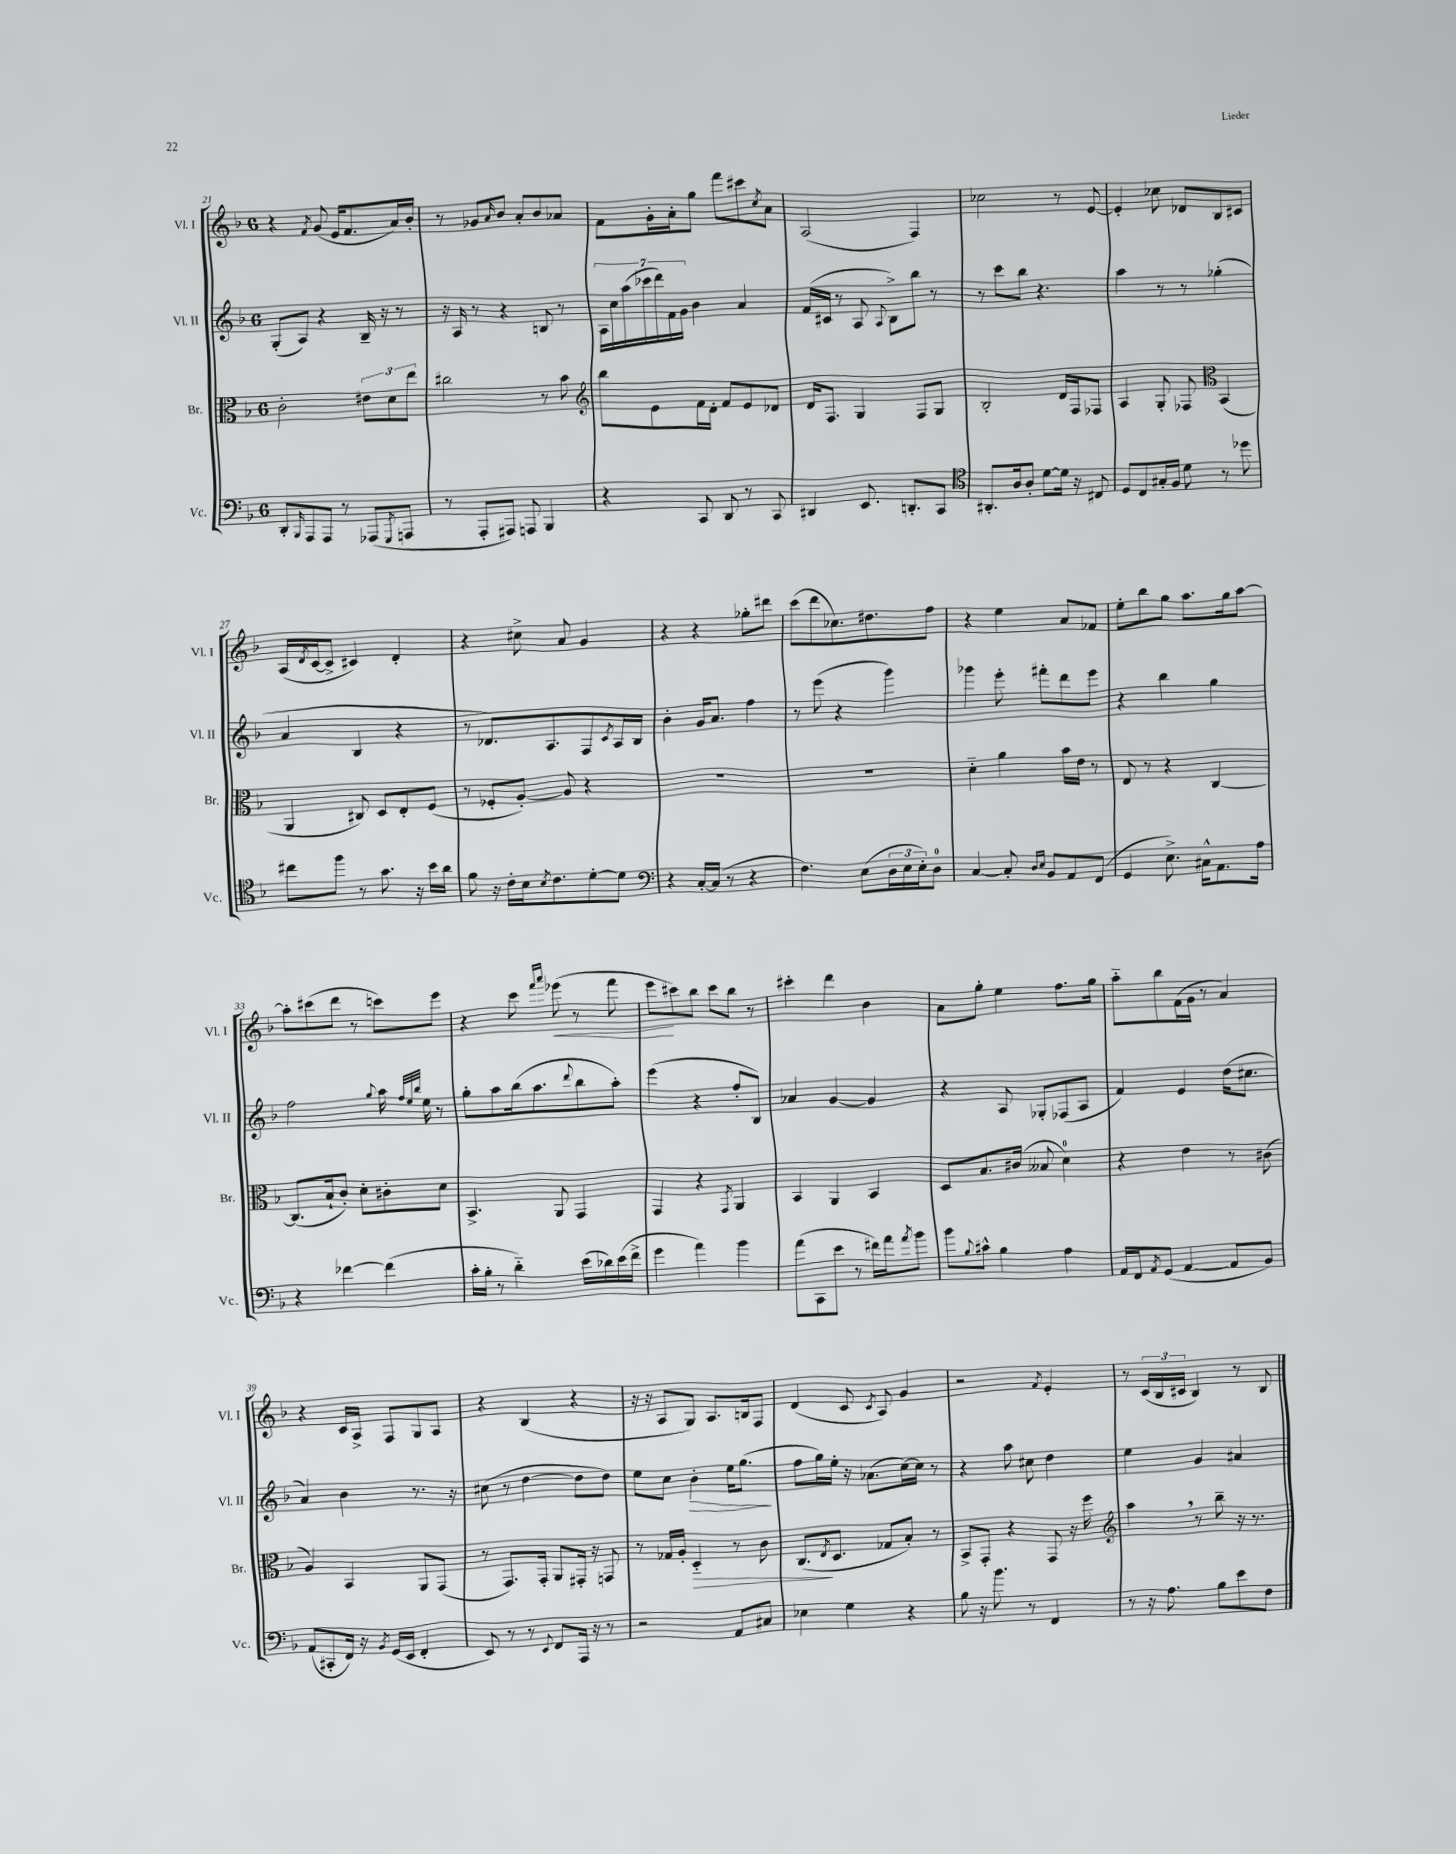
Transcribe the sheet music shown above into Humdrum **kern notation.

**kern	**kern	**kern	**kern
*staff4	*staff3	*staff2	*staff1
*clefF4	*clefC3	*clefG2	*clefG2
*k[b-]	*k[b-]	*k[b-]	*k[b-]
*M6/8	*M6/8	*M6/8	*M6/8
8DD'	2c'	(8G'	4r
16qqBBB-	.	.	.
8AAA	.	8A)	.
.	.	.	8qf
8AAA	.	4r	(8g
8r	.	.	16e
.	.	.	8.f
(8AAA-	12e#	16B-~	.
.	.	16r	.
.	12d	.	.
8qGGG	.	.	.
8AAA	.	8r	16a)
.	12ee	.	.
.	.	.	16b-'
=	=	=	=
8r	2cc#	16r	8r
.	.	16A	.
8AAA'	.	8r	8g-
.	.	.	16qqa
8AAA#)	.	4r	8b-
8AAA	.	.	8a'
4BBB-	8r	8B	8b-
.	8b-	8r	8a-
=	=	=	=
*	*clefG2	*	*
4r	8bb-	28A	8f
.	.	28cc	.
.	.	(28aa	.
.	.	28ccc-	.
.	8e	.	16g'
.	.	28ddd)	.
.	.	28f	.
.	.	.	16a'
.	.	28g	.
8CC	16f	4b-	8gg
.	16d'	.	.
8DD	8f	.	8fff
8r	8e	4a	8ccc#
.	.	.	8qcc
8CC	8d-	.	8a
=	=	=	=
4DD#	16d	(16f	(2A
.	8.F	16c#	.
.	.	8r	.
8.EE	4G	8A	.
.	.	8qqA	.
.	.	8B-^)	.
8.DD'	.	.	.
.	8F	8bb-	4F)
8CC	8G	8r	.
=	=	=	=
*clefC4	*	*	*
8.AA#'	2B-'	8r	2cc-
.	.	8ccc	.
16A	.	.	.
8A'	.	8bb-	.
[8d	.	4.r	.
16d]	16d	.	8r
16r	16F	.	.
8C#	8F-	.	[8e
=	=	=	=
8D	4A	4aa	4e']
8C	.	.	.
16G#'	8G'	8r	8cc-
16F	.	.	.
8d	8F-	8r	8d-
*	*clefC3	*	*
8r	(4BB-	(4gg-'	8B-
8dd-	.	.	8c#
=	=	=	=
8cc#	4AA	4a	(16A
.	.	.	8qd
.	.	.	[16c
8ff	.	.	8c^]
8r	8C#)	4B-	4c#)
8.g	8D	.	.
.	8E'	4r	4d'
16r	.	.	.
16b-	(8F	.	.
16a	.	.	.
=	=	=	=
8f	8r	8r	4r
16r	8F-'	8.d-)	.
16c'	.	.	.
16B-	[8A')	.	8cc#^
8qB-	.	.	.
8.c	.	8.A	.
.	8A]	.	8a
[8d'	4r	8F	4g
.	.	8qc	.
8d]	.	16A	.
.	.	16B-	.
=	=	=	=
*clefF4	*	*	*
4r	2.r	4b-'	4r
[16C'	.	16g	4r
(16C]	.	8.a	.
8r	.	.	.
4r	.	4ff	8gg-'
.	.	.	8ddd#
=	=	=	=
4.F)	2.r	8r	(8ccc
.	.	(8eee	8ddd
.	.	4r	8.cc-)
(8E	.	.	.
.	.	.	8.dd#
24D	.	4ggg)	.
24E	.	.	.
24E')	.	.	.
8D	.	.	8ff
=	=	=	=
[4C	4d'~	4ggg-	4r
8C']	4a	8eee'	4ee
16qqD	.	.	.
16qqE	.	.	.
8BB-	.	8fff#'	.
8AA	16b-	8ddd	8a
.	16e	.	.
(8FF	8r	8eee	8f-
=	=	=	=
4GG	8E	4r	8ee'
.	8r	.	8bb-
8.E^)	4r	4bb-	8gg
.	.	.	8.aa
16C#^^	.	.	.
8.AA	[4C	4gg	.
.	.	.	16gg
.	.	.	[8aa
16A	.	.	.
=	=	=	=
4r	(8.C]	2ff	8aa']
.	.	.	(8ccc#
.	16B-`	.	.
[4f-	8c')	.	8ddd
.	8d'	.	8r
.	.	8qqgg	.
(4f-]	8c#'	16aa	8ccc)
.	.	32qqff	.
.	.	32qqee	.
.	.	32qqbb-	.
.	.	16ee	.
.	8d	8r	8eee
=	=	=	=
16c'	4.BB-^	8gg'	4r
16B-'	.	.	.
8r	.	8aa	.
4d'~)	.	(16bb-	8ccc
.	.	8.aa	.
.	.	.	16qqfff
.	.	.	16qqaaa
.	8AA	.	(8eee-
.	.	8qqddd	.
(16e	4GG	8bb-	8r
16d-)	.	.	.
(16e	.	8aa')	8fff
16f^	.	.	.
=	=	=	=
4g	4GG	(4eee	8eee
.	.	.	8ccc#)
4a)	4r	4r	8bb-
.	.	.	8ccc#
.	8qGG	.	.
4b-	4AA	8ff'	8bb-
.	.	8B-)	8r
=	=	=	=
(8a	4BB-	4a-	4ccc#'
8CC	.	.	.
8e	4AA	[4g	4ddd
8r	.	.	.
16f#)	4BB-	4g]	4b-
16a	.	.	.
8qa	.	.	.
8b-	.	.	.
=	=	=	=
8b-	8D	4r	8a
8qqB-	.	.	.
8c#^^	8.B-	.	8gg'
4B-	.	8A	4ee
.	(16c#	.	.
.	8B--	8G-'	.
4A	4d)	(8F-	8.ff
.	.	8A	.
.	.	.	16gg
=	=	=	=
16AA	4r	4f)	8aa'~
16FF	.	.	.
8qAA	.	.	.
(8GG	.	.	8bb-
[4AA	4e	4e	(16f
.	.	.	16g
.	.	.	8r
8AA]	8r	(16dd	4a)
.	.	8.cc#	.
8BB-)	(8c#	.	.
=	=	=	=
(8AA	4A)	4a)	4r
8CC#'	.	.	.
16FF)	4BB-	4b-	16c
16r	.	.	16A^
8qBB-	.	.	.
(16GG	.	.	8F
16EE	.	.	.
4FF'	8AA	8.r	8G
.	(8GG	.	8A
.	.	16r	.
=	=	=	=
8EE)	8r	(8cc#	4r
8r	8.GG)	8r	.
8r	.	[4dd	(4B-
.	16GG'	.	.
8qqEE	.	.	.
8FF	8AA	.	.
16AAA	16GG#'	8dd]	4r
16r	16r	.	.
8r	8GG	8dd)	.
=	=	=	=
2r	8r	8ee	16r
.	.	.	16r
.	16G-	8cc	8A
.	16A'	.	.
.	4D'~	4b-'	8G)
.	.	.	8.A
8AA	8r	16ee	.
.	.	(8.gg	16B
8C#	8c	.	8F
=	=	=	=
4E-	(8.C	8ff	(4d
.	.	16gg)	.
.	8qE	.	.
.	8.D	16ee'	.
4G	.	16r	8c
.	.	(8.a-	.
.	.	.	8qc
.	8G-	.	8A)
4r	8B-')	[16cc)	4g
.	.	16cc]	.
.	8r	8r	.
=	=	=	=
8B-	8BB-^	4r	2r
16r	8GG'	.	.
8.b-	.	.	.
.	4r	8aa	.
8r	.	8cc#	.
.	.	.	8qf
4FF	8GG	4dd	4e'
.	16r	.	.
.	16ff	.	.
=	=	=	=
*	*clefG2	*	*
8r	4aa	4ee	8r
16r	.	.	(24c
.	.	.	24B-
8.A	.	.	.
.	.	.	24c#
.	8r	4g	4B-)
8B-	8bb-~	.	.
8e	16r	4a#	8r
.	8.r	.	.
8F	.	.	8B-
==	==	==	==
*-	*-	*-	*-
